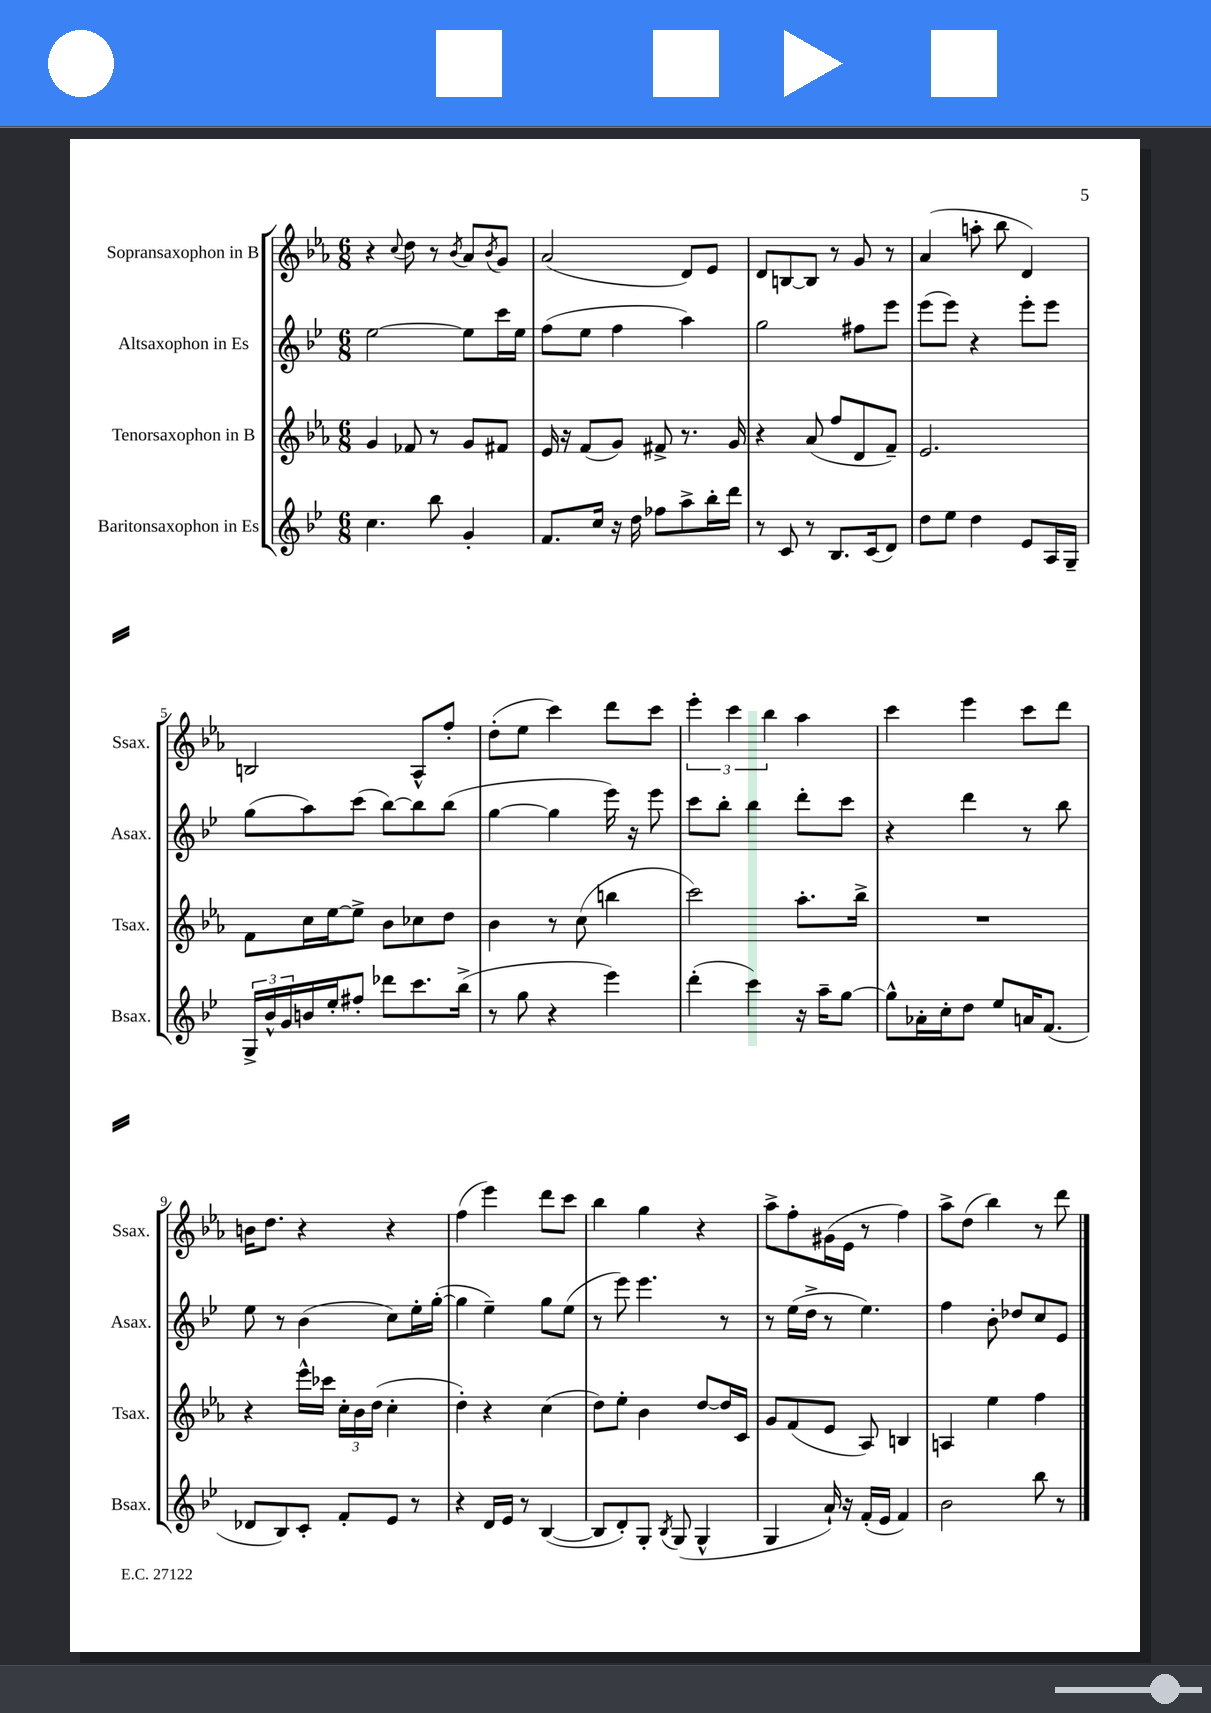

**kern	**kern	**kern	**kern
*staff4	*staff3	*staff2	*staff1
*clefG2	*clefG2	*clefG2	*clefG2
*k[b-e-]	*k[b-e-a-]	*k[b-e-]	*k[b-e-a-]
*M6/8	*M6/8	*M6/8	*M6/8
4.cc\	4g/	[2ee-\	4r
.	.	.	8qqcc/
.	8f-/	.	8dd\
8bb-\	8r	.	8r
.	.	.	8qb-/
4g'/	8g/L	8ee-\]L	8a-/L
.	.	.	8qb-/
.	8f#/J	16ccc\L	8g/J
.	.	16ee-\JJ	.
=	=	=	=
8.f/L	16e-/	(8ff\L	(2a-/
.	16r	.	.
.	(8f/L	8ee-\J	.
16cc/Jk	.	.	.
16r	8g/J)	4ff\	.
16dd\	.	.	.
8ff-\L	8f#^/	.	.
8aa^\	8.r	4aa\)	8d/L)
16bb-'\L	.	.	8e-/J
16ddd\JJ	16g/	.	.
=	=	=	=
8r	4r	2gg\	8d/L
8c/	.	.	[8B/
8r	(8a-/	.	8B/]J
8.B-/L	8ff/L	.	8r
.	8d/	8ff#\L	8g/
(16c/k	.	.	.
8d/J)	8f~/J)	8eee-\J	8r
=	=	=	=
8dd\L	2.e-/	(8eee-\L	(4a-/
8ee-\J	.	8eee-\J)	.
4dd\	.	4r	8aa'\
.	.	.	8bb-\
8e-/L	.	8eee-'\L	4d/)
16A/L	.	8eee-\J	.
16G~/JJ	.	.	.
=	=	=	=
24G^/LL	8f\L	(8gg\L	2B/
24b-^^/	.	.	.
24g/	.	.	.
16b/	16cc\L	8aa\)	.
16ee-'/J	[16ee-\J	.	.
8ff#'/J	8ee-^\]J	(8ccc\J	.
8ddd-\L	8b-\L	[8bb-\L)	.
8.ccc\	8cc-\	8bb-\]	8A-^^/L
.	8dd\J	(8bb-\J	8ff'/J
(16bb-^\Jk	.	.	.
=	=	=	=
8r	4b-\	[4gg\	(8dd'\L
8gg\	.	.	8ee-\J
4r	8r	4gg\]	4ccc\)
.	(8cc\	.	.
4eee-\)	4bb\	16eee-\)	8ddd\L
.	.	16r	.
.	.	8eee-\	8ccc\J
=	=	=	=
(4ddd'\	2ccc\)	8ccc\L	6eee-'\
.	.	8bb-'\J	.
.	.	.	6ccc\
4ccc\)	.	4bb-\	.
.	.	.	6bb-\
16r	8.aa-'\L	8ddd'\L	4aa-\
16aa~\LK	.	.	.
[8gg\J	.	8ccc\J	.
.	16bb-^\Jk	.	.
=	=	=	=
8gg^^\]L	2.r	4r	4ccc\
16a-'\L	.	.	.
16cc'\J	.	.	.
8dd\J	.	4ddd\	4eee-\
8ee-/L	.	.	.
16a/K	.	8r	8ccc\L
(8.f/J	.	.	.
.	.	8bb-\	8ddd\J
=	=	=	=
8d-/L	4r	8ee-\	16b\LK
.	.	.	8.dd\J
8B-/)	.	8r	.
8c'/J	16eee-^^\LL	(4b-\	4r
.	16ccc-\JJ	.	.
8f'/L	24cc'\LL	.	.
.	24b-\	.	.
.	(24dd\JJ	.	.
8e-/J	4cc'\	8cc\L)	4r
8r	.	16ee-'\L	.
.	.	([16gg'\JJ	.
=	=	=	=
4r	4dd'\)	4gg\]	(4ff\
16d/LL	4r	4ee-~\)	4eee-\)
16e-/JJ	.	.	.
8r	.	.	.
([4B-/	(4cc\	8gg\L	8ddd\L
.	.	(8ee-\J	8ccc\J
=	=	=	=
8B-/]L	8dd\L)	8r	4bb-\
8d'/)	8ee-'\J	8eee-\)	.
8G'/J	4b-\	4.eee-\	4gg\
8qB-/	.	.	.
(8G/	.	.	.
4G^^/	[8dd/L	.	4r
.	16dd/]L	8r	.
.	16c/JJ	.	.
=	=	=	=
4G/	8g/L	8r	8aa-^\L
.	(8f/	(16ee-\LL	8ff'\
.	.	16dd^\JJ	.
16a`/)	8e-/J	8r	(16g#\L
16r	.	.	16e-\JJ
(16f'/LL	8A-/)	4.ee-\)	8r
16e-/JJ	.	.	.
4f/)	4B/	.	4ff\)
=	=	=	=
2b-\	4A/	4ff\	8aa-^\L
.	.	.	(8dd\J
.	4ee-\	8b-'\	4bb-\)
.	.	8dd-/L	.
8bb-\	4ff\	8cc/	8r
8r	.	8e-/J	8ddd\
==	==	==	==
*-	*-	*-	*-
